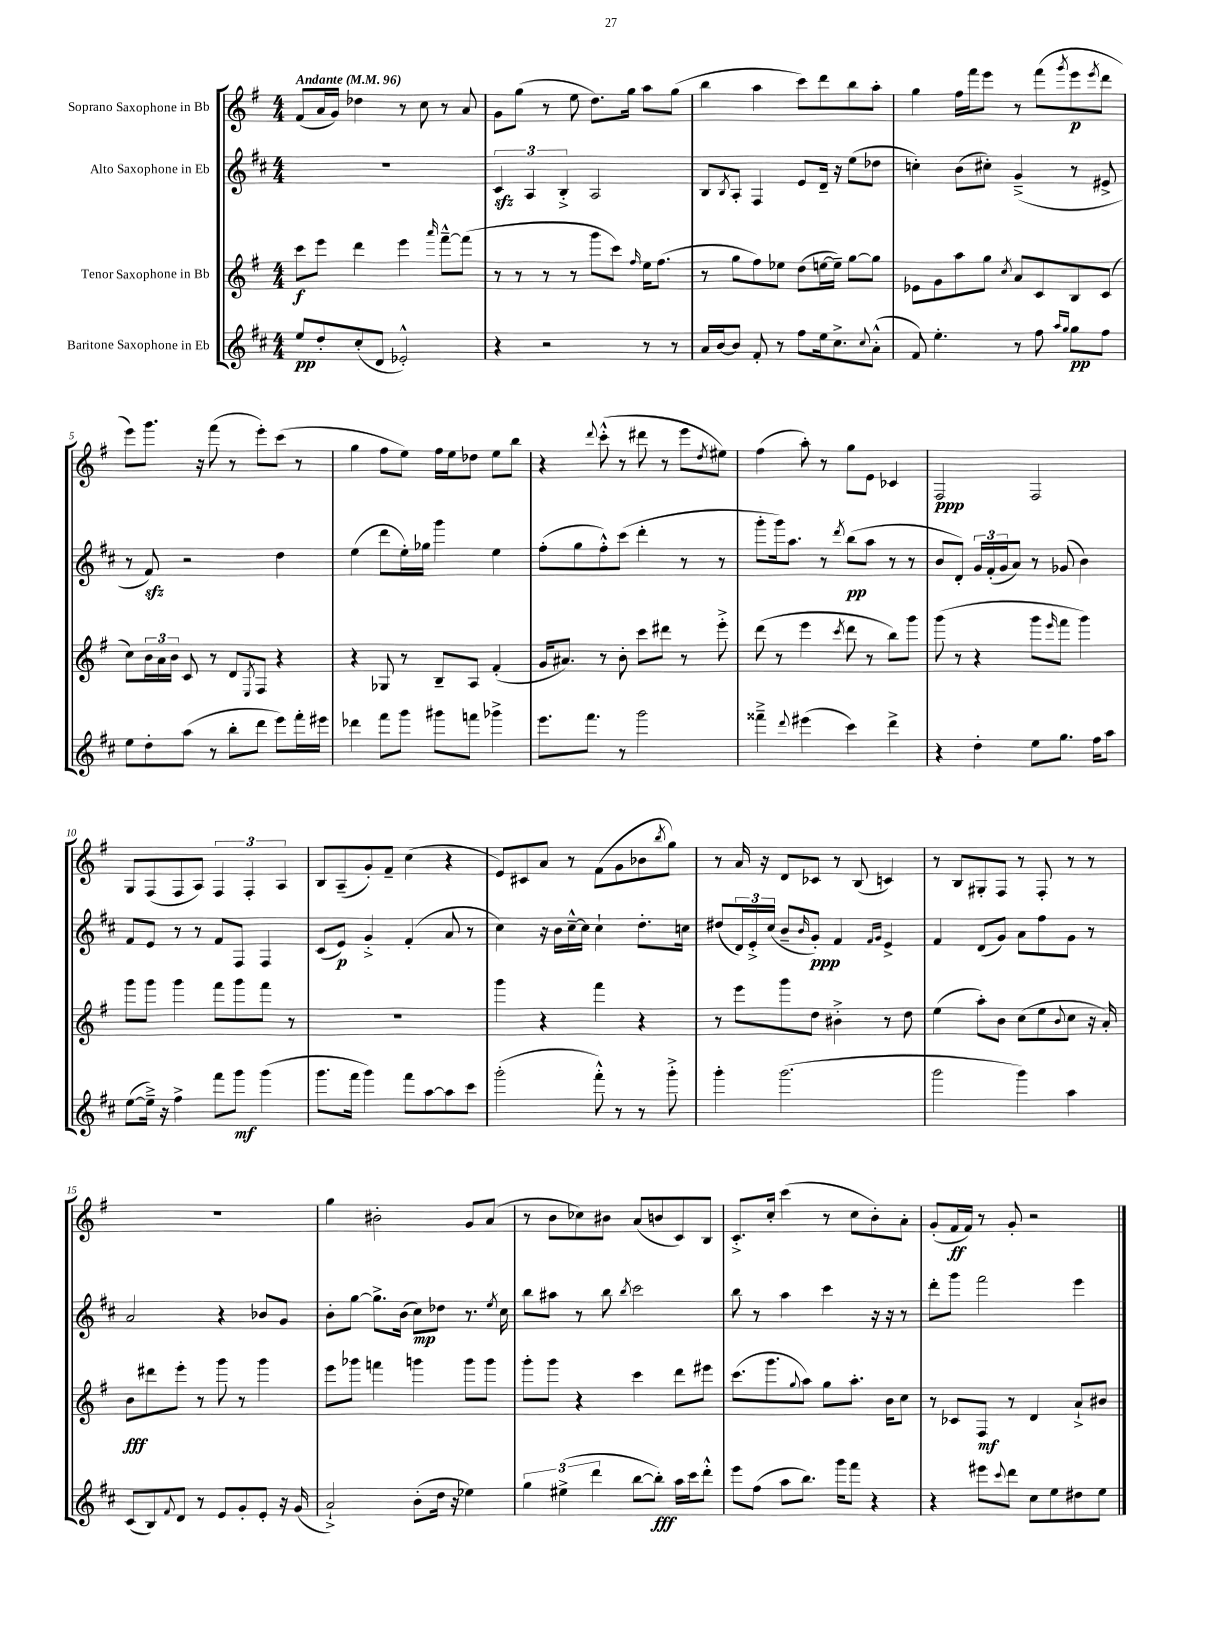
<<
\new StaffGroup <<
\new Staff = "s0" \with { instrumentName = "Soprano Saxophone in Bb" } {
    \clef treble \key g \major \numericTimeSignature \time 4/4 \tempo "Andante" 4 = 96
    fis'8( a'16 g'16) des''4 r8 c''8 r8 a'8 |
    g'8 g''8( r8 e''8 d''8.) g''16 a''8 g''8( |
    b''4 a''4 c'''8) d'''8 b''8 a''8-. |
    g''4 fis''16 fis'''16 e'''8 r8 fis'''8( \acciaccatura { g'''8 } e'''8\p \acciaccatura { e'''8 } d'''8 |
    e'''8) g'''8. r16 fis'''8( r8 e'''8-.) c'''8( r8 |
    g''4 fis''8 e''8) fis''16 e''16 des''8 e''8 b''8 |
    r4 \appoggiatura { d'''8 } c'''8-.-^( r8 dis'''8 r8 e'''8 \acciaccatura { d''8 } eis''8) |
    fis''4( a''8-.) r8 g''8 e'8 ces'4 |
    fis2\ppp fis2 |
    g8 fis8( fis8 a8) \tuplet 3/2 { fis4 fis4-. a4 } |
    b8 a8--( g'8-.) fis'8-- c''4( r4 |
    e'8) cis'8 a'8 r8 fis'8( g'8 bes'8 \acciaccatura { b''8 } g''8) |
    r8 a'16 r16 d'8 ces'8 r8 b8( c'4) |
    r8 b8 gis8-. fis8 r8 fis8-. r8 r8 |
    R1 |
    g''4 bis'2-. g'8 a'8( |
    r8 b'8 ces''8) bis'8 a'8( b'8 c'8) b8 |
    c'8.-.-> c''16-. c'''4( r8 c''8 b'8-.) a'8-. |
    g'8-.( fis'16\ff fis'16) r8 g'8-. r2 \bar "|." |
}
\new Staff = "s1" \with { instrumentName = "Alto Saxophone in Eb" } {
    \clef treble \key d \major \numericTimeSignature \time 4/4
    R1 |
    \tuplet 3/2 { cis'4\sfz a4 b4-.-> } a2 |
    b8 \acciaccatura { b8 } a8-. fis4 e'8 d'16-- r16 e''8( des''8 |
    c''4-.) b'8( cis''8-.) g'4--->( r8 eis'8-> |
    r8 fis'8\sfz) r2 d''4 |
    e''4( d'''8 e''16-.) ges''16 g'''4 e''4 |
    fis''8-.( g''8 fis''8-.-^) cis'''8( d'''4-. r8 r8 |
    g'''8-. g'''16) a''8. r8 \acciaccatura { d'''8 } b''8\pp( a''8 r8 r8 |
    b'8 d'8-.) \tuplet 3/2 { g'16 fis'16-.( g'16 } a'8) r8 ges'8( b'4) |
    fis'8 e'8 r8 r8 fis'8 fis8 fis4 |
    cis'8( e'8\p) g'4-.-> fis'4-.( a'8 r8 |
    cis''4) r16 b'16 cis''16~---^ cis''16 cis''4-! d''8.-. c''16 |
    dis''8( \tuplet 3/2 { d'16) e'16-.-> cis''16( } b'8-- \grace { b'16 } g'8-.\ppp) fis'4 \grace { fis'16 g'16 } e'4-> |
    fis'4 d'8( g'8) a'8 fis''8 g'8 r8 |
    a'2 r4 bes'8 g'8 |
    b'8-. g''8~ g''8.-> b'16( cis''8\mp) des''8 r8. \acciaccatura { e''8 } cis''16 |
    b''8 ais''8 r8 b''8 \acciaccatura { b''8 } cis'''2 |
    b''8 r8 a''4 cis'''4 r16 r16 r8 |
    d'''8-. g'''8 fis'''2 e'''4 \bar "|." |
}
\new Staff = "s2" \with { instrumentName = "Tenor Saxophone in Bb" } {
    \clef treble \key g \major \numericTimeSignature \time 4/4
    c'''8\f e'''8 d'''4 e'''4 \grace { a'''16 } fis'''8~---^ fis'''8( |
    r8 r8 r8 r8 g'''8 c'''8) \grace { fis''16 } e''16 fis''8.( |
    r8 g''8 fis''8) ees''8 d''8( e''16~ e''16--) g''8~ g''8 |
    ees'8 g'8 a''8 g''8 \acciaccatura { c''8 } a'8 c'8 b8 c'8( |
    c''8) \tuplet 3/2 { b'16 a'16 b'16 } c'8 r8 d'8 \acciaccatura { e8 } fis8 r4 |
    r4 ges8 r8 b8-- a8 fis'4-.( |
    g'16 ais'8.) r8 b'8-. c'''8 dis'''8 r8 e'''8-.-> |
    d'''8( r8 e'''4 \acciaccatura { c'''8 } d'''8 r8 b''8) g'''8 |
    g'''8( r8 r4 g'''8 \grace { e'''16 } fis'''8 g'''4) |
    g'''8 g'''8 g'''4 fis'''8 g'''8 fis'''8 r8 |
    R1 |
    g'''4 r4 fis'''4 r4 |
    r8 e'''8 g'''8 d''8 bis'4-.-> r8 d''8 |
    e''4( a''8-.) b'8 c''8( e''8 \appoggiatura { b'8 } c''8 r16 a'16-.) |
    b'8\fff dis'''8 e'''8-. r8 g'''8 r8 g'''4 |
    e'''8 ges'''8 f'''4 g'''4 g'''8 g'''8 |
    g'''8-. g'''8 r4 c'''4 d'''8 eis'''8 |
    c'''8.( g'''8. \appoggiatura { g''8 } a''8) g''8 a''8.-. b'16 c''8 |
    r8 ces'8 fis8\mf r8 d'4 a'8-!-> bis'8 \bar "|." |
}
\new Staff = "s3" \with { instrumentName = "Baritone Saxophone in Eb" } {
    \clef treble \key d \major \numericTimeSignature \time 4/4
    e''8\pp d''8-. cis''8-.( d'8 ees'2-.-^) |
    r4 r2 r8 r8 |
    a'16 b'16~ b'8 fis'8-. r8 fis''8 e''16 cis''8.-> \appoggiatura { cis''8 } a'8-.-^( |
    fis'8) e''4.-. r8 fis''8 \grace { a''16 g''16 } g''8\pp fis''8 |
    e''8 d''8-. a''8( r8 b''8-. d'''8 e'''8) fis'''16-. eis'''16 |
    des'''4 fis'''8 g'''8 gis'''8 f'''8 ges'''4-> |
    e'''8. fis'''8. r8 g'''2 |
    fisis'''4---> \appoggiatura { d'''8 } eis'''4( cis'''4) d'''4-> |
    r4 d''4-. e''8 g''8. fis''16 a''8 |
    e''8~( e''16--->) r16 fis''4-> fis'''8 g'''8\mf g'''4( |
    g'''8. fis'''16 g'''4) fis'''8 a''8~ a''8 cis'''8 |
    g'''2-.( fis'''8-.-^) r8 r8 g'''8-.-> |
    g'''4-. g'''2.( |
    g'''2 g'''4) a''4 |
    cis'8( b8) \appoggiatura { fis'8 } d'8 r8 e'8 g'8-. e'8-. r16 g'16( |
    a'2-!->) b'8-.( d''16 r16 ees''4) |
    \tuplet 3/2 { g''4 eis''4->( d'''4 } b''8~ b''8-.\fff) a''16 cis'''16 d'''8-.-^ |
    e'''8 fis''8( a''8 b''8.) g'''16 fis'''8 r4 |
    r4 eis'''8 \appoggiatura { cis'''8 } d'''8 cis''8 e''8 dis''8 e''8 \bar "|." |
}
>>
>>
